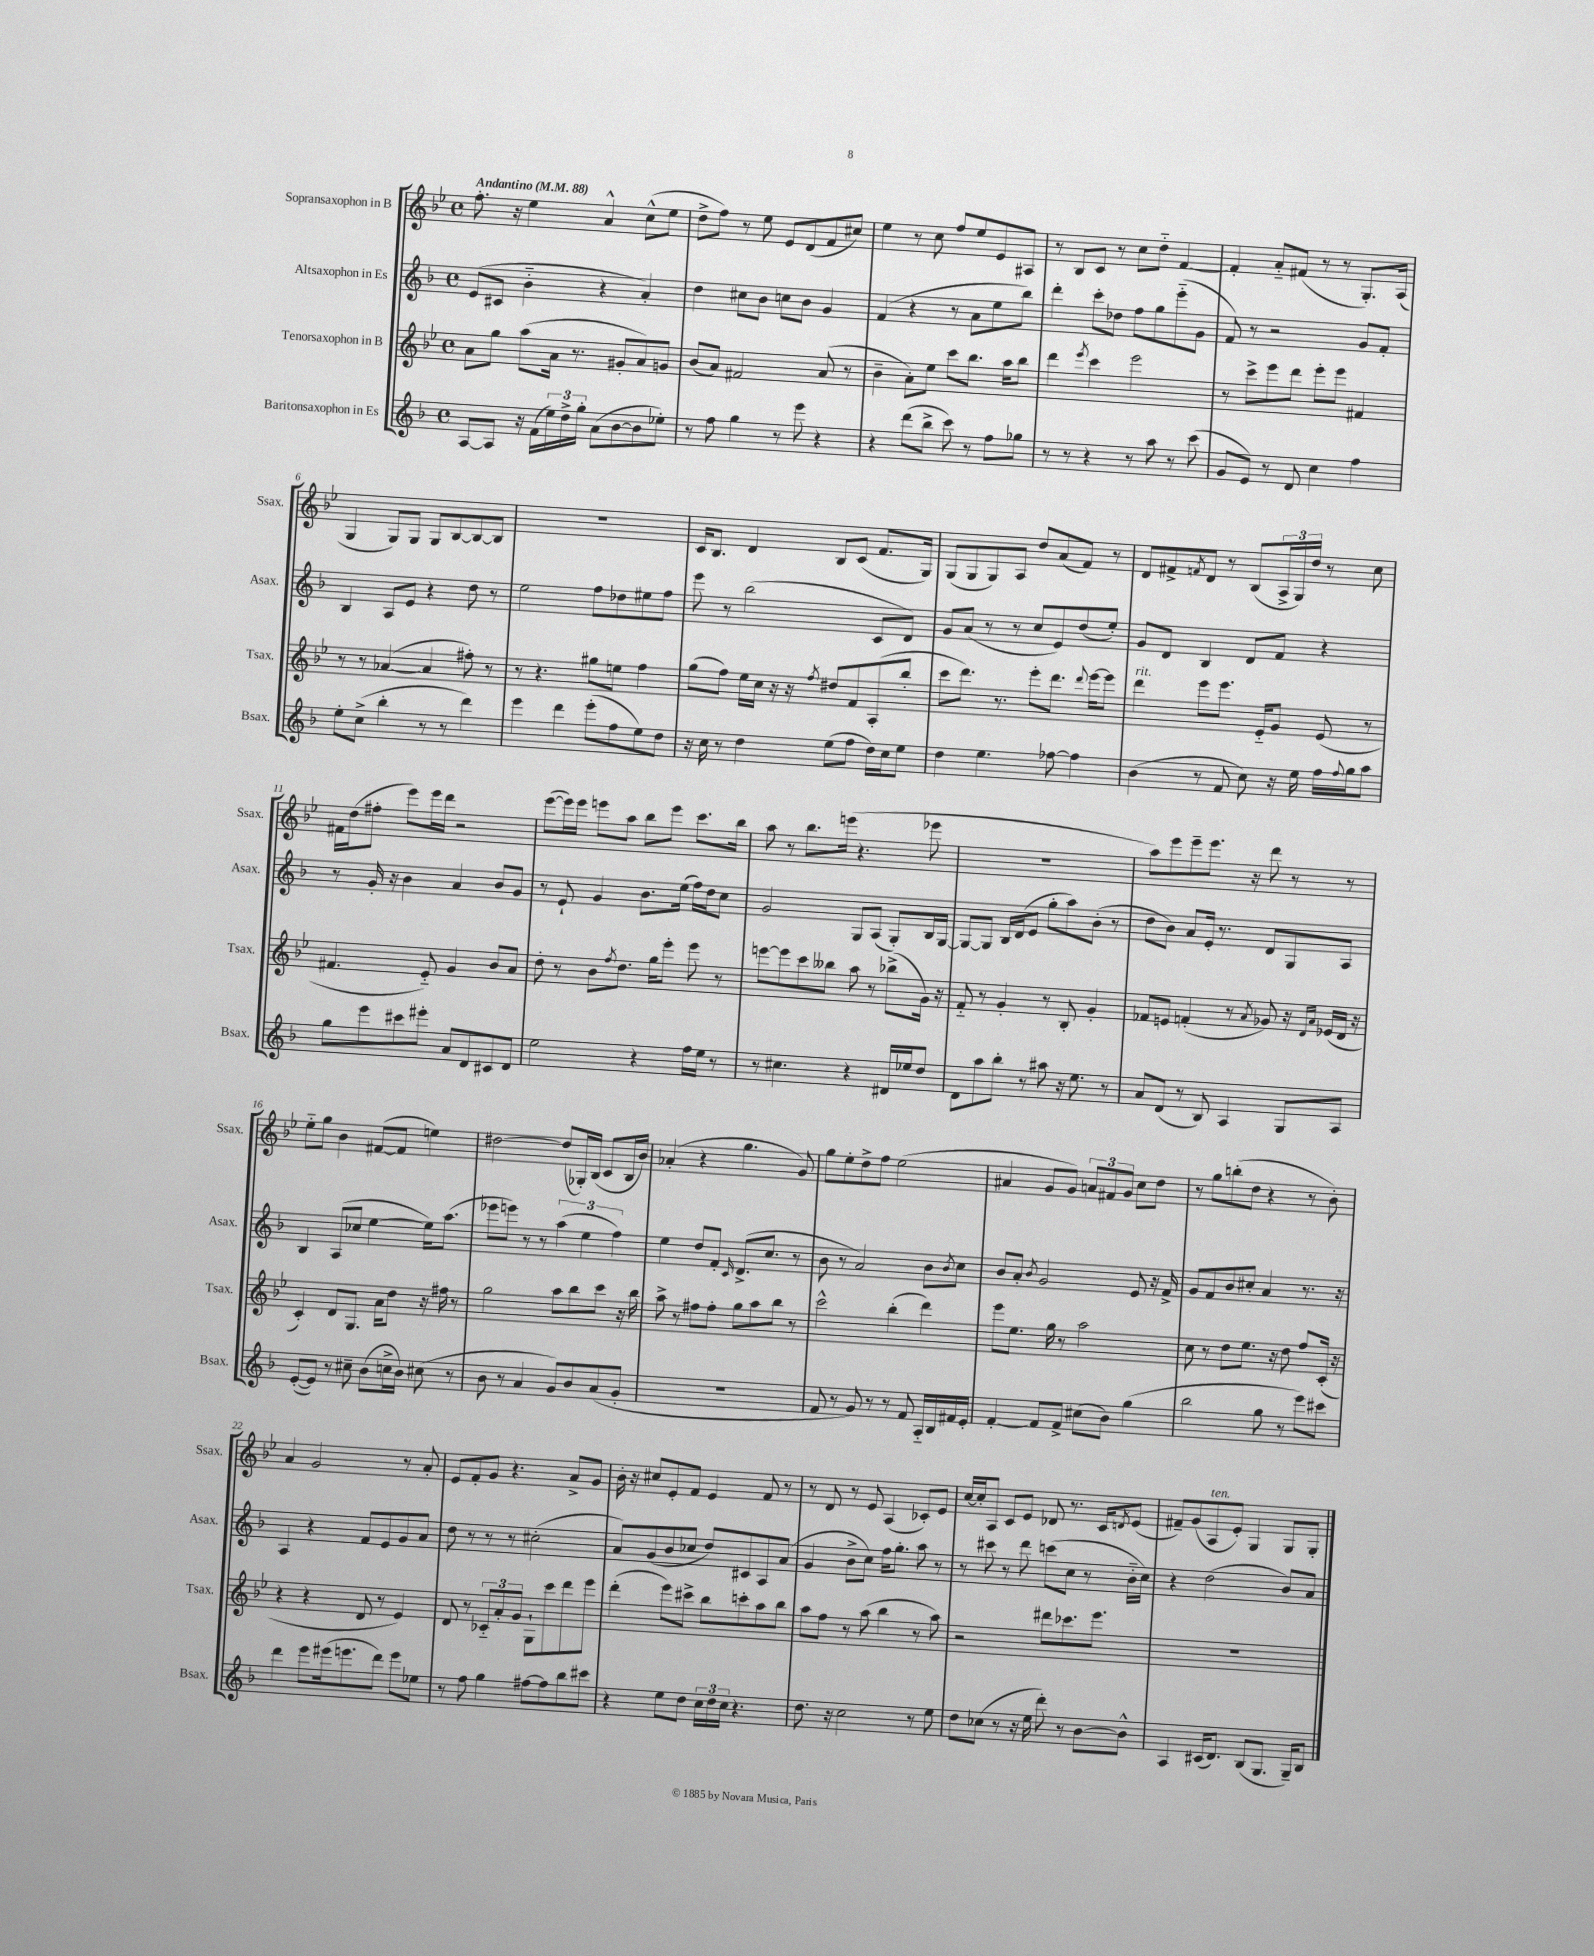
<<
\new StaffGroup <<
\new Staff = "s0" \with { instrumentName = "Sopransaxophon in B" shortInstrumentName = "Ssax." } {
    \clef treble \key bes \major \defaultTimeSignature \time 4/4 \tempo "Andantino" 4 = 88
    f''8.-. r16 ees''4 a'4-^ c''8-^( ees''8 |
    d''8-> f''8) r8 ees''8 ees'8 d'8( f'8 cis''8) |
    ees''4 r8 c''8 f''8 ees''8 ees'8 ais8 |
    r8 bes8 c'8 r8 c''8 d''8-_ f'4~ |
    f'4-. a'8-_ fis'8( r8 r8 g8.-.) a16( |
    g4 g8) g8 g8 bes8~ bes8~ bes8 |
    R1 |
    c'16 bes8. d'4 bes8 c'8( f'8. g16) |
    g8( g8 g8) a8 d''8 a'8( f'8) r8 |
    d'8 fis'8-> \acciaccatura { f'8 } d'8 r8 bes8( \tuplet 3/2 { a16-> g16) d''16 } r8 c''8 |
    fis'16 d''16( fis''8-. ees'''8) ees'''16 d'''16 r2 |
    ees'''8~( ees'''16) ees'''16 e'''8 a''8 bes''8 e'''8 c'''8. bes''16 |
    a''8 r8 bes''8. e'''16( r4. ees'''8 |
    R1 |
    a''8) ees'''8 ees'''8-- ees'''8. r16 d'''8 r8 r8 |
    ees''8-_ g''8 bes'4 fis'8~( fis'8 e''4) |
    dis''2~ dis''8( ges16-.) bes16( c'8 bes16 bes'16) |
    aes'4-.( r4 g''4. g'8) |
    g''8 ees''8-. d''8-> f''8 ees''2( |
    ais'4 g'8 g'8) \tuplet 3/2 { a'8 fis'8 g'8 } c''8 d''8 |
    r8 g''8 b''8-.( d''8 r4 r8 bes'8-.) |
    a'4 g'2 r8 a'8-. |
    ees'8 f'8-. g'8 r4. a'8-> g'8 |
    bes'16-. r16 cis''8 ees'8-. f'8 ees'4 f'8 r8 |
    r8 d'8 r8 ees'8 a4( ces'8-.) ees'8 |
    c''16~ c''16-. a8 c'8 ees'8 des'8 r8. c'16 \acciaccatura { d'8 } ees'8( |
    fis'8--) g'8( a8^\markup { \italic "ten." } ees'8-.) g4 g8 g8-. \bar "|." |
}
\new Staff = "s1" \with { instrumentName = "Altsaxophon in Es" shortInstrumentName = "Asax." } {
    \clef treble \key f \major \defaultTimeSignature \time 4/4
    e'8( cis'8 bes'4-_ r4 a'4-.) |
    d''4 cis''8 bes'8 c''8 bes'8 g'4 |
    f'4( r4 r8 a'8 e''8 bes''8) |
    d'''4-. c'''8-. des''8 f''8 g''8 e'''8-_( g'8 |
    f'8) r8 r2 g'8 f'8-. |
    bes4 a8 e'8 r4 d''8 r8 |
    e''2 f''8 des''8 eis''8 f''8 |
    e'''8 r8 bes''2( c'8 d'8) |
    g'8 a'8( r8 r8 c''8 e'8) d''8( e''8-.) |
    g'8 d'8 bes4 d'8 f'8 r4 |
    r8 g'16-. r16 bes'4 a'4 bes'8 g'8 |
    r8 e'8-! g'4 bes'8. e''16( f''16) d''16 c''8 |
    g'2 g8 a8( g8-.) bes16 g16~ |
    g8~ g8 bes16 d'16( e'8 g''8-. a''8) bes'8-.( r8 |
    d''8 bes'8) a'8 e'16-. r8. d'8 g8 a8 |
    bes4 a8( ces''8 e''4~ e''16) a''8.( |
    ees'''8 e'''8) r8 r8 \tuplet 3/2 { a''4( e''4 f''4) } |
    e''4 d''8 f'8-. \grace { c'16 } d'8.->( c''8. r8 |
    bes'8 r8 a'2) bes'8 \acciaccatura { bes'8 } c''8 |
    bes'8 a'8-. \acciaccatura { bes'8 } g'2 e'8 r16 f'16-> |
    g'8 f'8 bes'8 cis''8-. a'4 r8. r16 |
    a4 r4 f'8 e'8 g'8 a'8 |
    d''8 r8 r8 r8 cis''2-.( |
    a'8) g'8( bes'8 ces''8 d''8) cis'8 a8 a'8( |
    g'4 bes'8-> c''8) f''16 g''8.-. a''8 r8 |
    r8 cis'''8 r8 d'''8 c'''8( c''8 r8 bes'16-_ c''16) |
    r4 d''2( bes'8) a'8 \bar "|." |
}
\new Staff = "s2" \with { instrumentName = "Tenorsaxophon in B" shortInstrumentName = "Tsax." } {
    \clef treble \key bes \major \defaultTimeSignature \time 4/4
    a'8 g''8 a''8( a'16 r8. gis'8-. a'8) g'8 |
    bes'8( a'8) fis'2 a'8( r8 |
    bes'4-- a'8-.) ees''8 c'''8 bes''8. a''16 bes''8 |
    d'''4 \acciaccatura { ees'''8 } c'''4 ees'''2 |
    r8 c'''8-> ees'''8 d'''8 ees'''8-. ees'''8 fis'4 |
    r8 r8 aes'4~( aes'4 fis''8-.) r8 |
    r8 r4. gis''8 e''8 f''4 |
    g''8( f''8) ees''16 c''16 r16 r16 \acciaccatura { f''8 } dis''8 f'8 a8-.( bes''8-. |
    c'''8 d'''8.) r8. ees'''8-. d'''8. \appoggiatura { d'''8 } ees'''16~ ees'''8 |
    d'''4^\markup { \italic "rit." } ees'''8 ees'''8. ees'16-_ g'8 ees'8( r8 |
    fis'4. ees'8-_) g'4 bes'8 a'8 |
    d''8-. r8 bes'8 \acciaccatura { f''8 } d''8. g''16 ees'''8-. ees'''8 r8 |
    e'''8~ e'''8 c'''8 beses''8 a''8 r8 bes''8->( g'16) r16 |
    f'8-_ r8 g'4-. r8 bes8-. g'4-. |
    fes'8 e'8 f'4-.( r8 \acciaccatura { a'8 } ges'8) r16 \grace { d'16 a'16 } ees'16( d'16 r16 |
    c'4-.) d'8 g8. a'16 d''8 r16 fis''16 r8 |
    g''2 a''8 bes''8 c'''8 r16 bes''16 |
    a''8-> r8 fis''8 fis''8-. g''8 a''8 bes''8 r8 |
    c'''2-^ bes''4-.( d'''4) |
    ees'''8 ees''8. g''16 r8 a''2 |
    c''8 r8 d''8 ees''8. r16 d''8 f''8 c'16-.( r16 |
    r4 r4 d'8 r8 ees'4) |
    d'8 r8 \tuplet 3/2 { ces'8-_ a'8-. g'8 } g8-! c'''8 d'''8 ees'''8 |
    d'''4-.( ees'''8) cis'''8-> bes''8 c'''8-. a''8 bes''8 |
    a''8 f''8 r8 a''8( bes''4 r8 a''8) |
    r2 dis'''8 ces'''8. ees'''8. |
    R1 \bar "|." |
}
\new Staff = "s3" \with { instrumentName = "Baritonsaxophon in Es" shortInstrumentName = "Bsax." } {
    \clef treble \key f \major \defaultTimeSignature \time 4/4
    a8~ a8 r16 f'16( \tuplet 3/2 { e''16) d''16-> g''16-. } a'8( bes'8~ bes'8 ees''8-.) |
    r8 f''8 g''4 r8 e'''8 r4 |
    r4 d'''8( bes''8-> c'''8) r8 f''8 ges''8 |
    r8 r8 r4 r8 a''8 r8 c'''8( |
    g'8 e'8) r8 d'8 c''4 f''4 |
    e''8-. c''8->( bes''4-. r8 r8 d'''4) |
    e'''4 d'''4 e'''8-.( f''8 e''8) d''8 |
    r16 c''16 r8 d''4 e''8( f''8 d''16) c''16 e''8 |
    d''4 e''4. fes''8~ fes''4 |
    bes'4( r8 f'8 c''8) r16 e''16 f''16 \appoggiatura { f''8 } g''16 a''8 |
    g''8 e'''8 cis'''8 eis'''8-. a'8 d'8 cis'8 d'8 |
    e''2 r4 f''16 e''16 r8 |
    r8 cis''4. r4 dis'16 ees''16 d''8 |
    d'8 a''8 bes''8-. r8 ais''8 r16 e''8. r8 |
    a'8 d'8( r8 bes8) a4 g8 a8 |
    e'8~-.( e'8) r8 cis''8-- bes'8( c''16-> bes'16) cis''8( r8 |
    bes'8 r8 a'4 g'8) bes'8 a'8( g'8-. |
    R1 |
    f'8 r8 g'8) r8 r8 f'8 a16-_ bes16 fis'16 e'16-. |
    f'4~-. f'8 f'8-> cis''8( bes'8) g''4( |
    bes''2 g''8 r8 e'''8) cis'''8 |
    d'''4 e'''8 eis'''16( e'''8. d'''8) e'''8 ees''8 |
    r8 f''8 g''4 fis''8~ fis''8 bes''8 cis'''8 |
    r4 e''8 d''8 \tuplet 3/2 { c''16 d''16 c''16 } r4. |
    d''8. r16 c''2 r8 e''8 |
    d''8 ces''8( r8 r16 e''16 d'''8-.) r8 bes'8~ bes'8-^ |
    a4 cis'16( d'8.) bes8( g8. g16--) bes8 \bar "|." |
}
>>
>>
